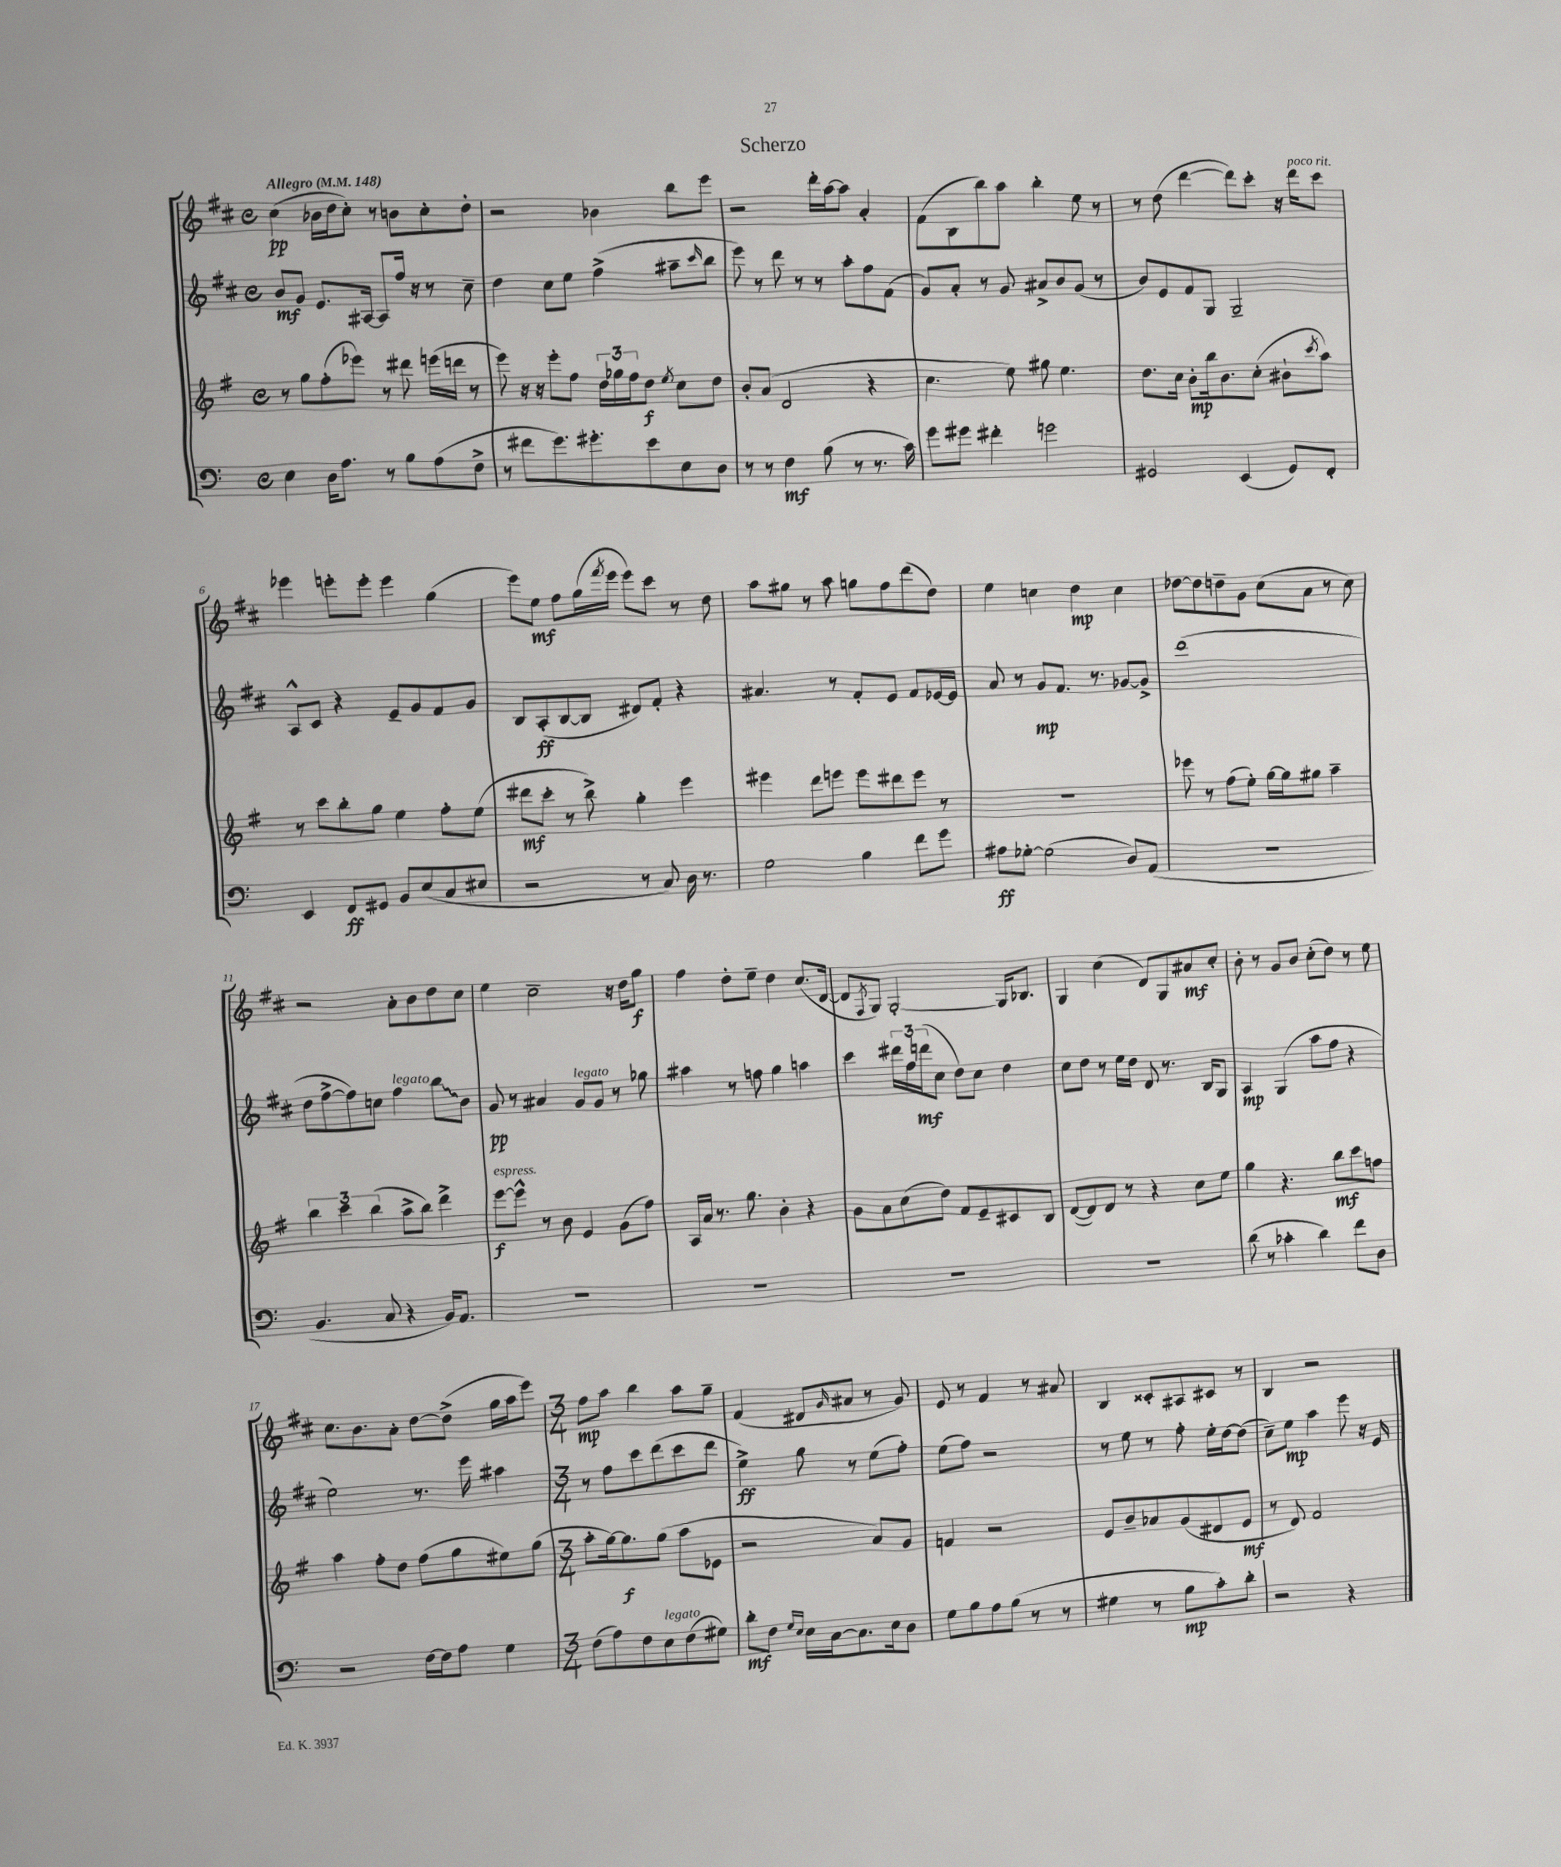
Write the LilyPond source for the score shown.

\header { title = "Scherzo" }
<<
\new StaffGroup <<
\new Staff = "s0" {
    \clef treble \key d \major \defaultTimeSignature \time 4/4 \tempo "Allegro" 4 = 148
    cis''4\pp( bes'16 d''16 cis''8-.) r8 b'8 cis''8-. d''8-. |
    r2 bes'4 b''8 e'''8 |
    r2 d'''16-. a''16~ a''8 a'4-. |
    fis'8( b8 b''8) a''8 b''4-. e''8 r8 |
    r8 d''8( d'''4~ d'''8) cis'''8-. r16 d'''16^\markup { \italic "poco rit." } cis'''8 |
    ees'''4 e'''8-. e'''8-. e'''4 g''4( |
    e'''8) e''8\mf fis''8 g''16( \acciaccatura { fis'''8 } e'''16 e'''8) cis'''8 r8 d''8 |
    a''8 gis''8 r8 a''8 g''8 fis''8 d'''8( d''8) |
    e''4 c''4 d''4\mp c''4 |
    des''8~ des''8 d''8-- g'8 cis''8( a'8 r8 cis''8) |
    r2 a'8-. b'8 d''8 cis''8 |
    e''4 cis''2-- r16 d''16 g''8\f |
    fis''4 d''8-. e''8-- d''4 cis''8.( d'16~ |
    d'8 \acciaccatura { fis8 } g8) g2~-. g16 bes8. |
    g4 cis''4( d'8) g8 ais'8\mf cis''8-. |
    b'8-. r8 g'8 b'8 cis''8-.( d''8) r8 e''8 |
    cis''8. b'8. a'8-. d''8~ d''8->( g''16 a''16 e'''8) |
    \numericTimeSignature \time 3/4 fis''8\mp a''8 b''4 a''8 g''8-- |
    fis'4( dis'8 \grace { g'16 } ais'8 r8 g'8) |
    e'8 r8 fis'4 r8 ais'8 |
    b4 cisis'8-. ais8 cis'8 r8 |
    b4 r2 \bar "|." |
}
\new Staff = "s1" {
    \clef treble \key d \major \defaultTimeSignature \time 4/4
    b'8\mf g'8 e'8. ais16~ ais8 fis''16 r16 r8 cis''8-- |
    d''4 cis''8 e''8 fis''4->( ais''8-- \grace { cis'''16 } b''8 |
    e'''8) r8 d'''8 r8 r8 a''8-. fis''8 fis'8( |
    g'8) a'8-. r8 g'8 ais'8-> b'8 g'8( r8 |
    b'8) e'8 fis'8 g8 g2-- |
    a8-^ cis'8 r4 e'8-- g'8 fis'8 g'8 |
    b8 a8-.\ff( b8~ b8 dis'8) fis'8-. r4 |
    ais'4. r8 fis'8-. e'8 fis'8 ees'16~ ees'16 |
    a'8 r8 g'8\mp fis'8. r8. ges'8~ ges'8-> |
    d'''1( |
    d''8 fis''8~-> fis''8) c''8 fis''4^\markup { \italic "legato" } \once \override Glissando.style = #'zigzag b''8\glissando b'8 |
    g'8\pp r8 ais'4 g'8^\markup { \italic "legato" } g'8 r8 ges''8 |
    ais''4 r8 f''8 g''4 a''4 |
    cis'''4 \tuplet 3/2 { dis'''16 fis''16 d'''16\mf( } cis''8 d''8) cis''8 d''4 |
    cis''8 d''8 r8 e''16 d''16 d'8 r8. b16 g8 |
    a4\mp g4( a''8 fis''8 r4 |
    e''2) r8. e'''16 ais''4 |
    \numericTimeSignature \time 3/4 r8 fis''8 cis'''8 d'''8( cis'''8 d'''8 |
    e''4->\ff) g''8 r8 e''8( fis''8-.) |
    e''8( fis''8) r2 |
    r8 e''8 r8 fis''8-. e''16-. d''16~ d''8( |
    cis''8--) e''8\mp a''4 e'''8 r16 e'16 \bar "|." |
}
\new Staff = "s2" {
    \clef treble \key g \major \defaultTimeSignature \time 4/4
    r8 g''8 fis''8-.( ees'''8) r8 dis'''8 e'''16( d'''16 r8 |
    e'''8) r16 r16 e'''8-. fis''8 \tuplet 3/2 { d''16 ges''16 fis''16 } d''8\f \acciaccatura { e''8 } c''8 d''8 |
    b'8-. a'8( d'2 r4 |
    c''4. e''8) gis''8 e''4. |
    d''8. c''16 b'8-.\mp b''16 b'8. c''8-.( bis'8-! \acciaccatura { c'''8 } a''8) |
    r8 c'''8 b''8-. g''8 e''4 fis''8-. e''8( |
    dis'''8\mf c'''8-. r8 b''8->) g''4-. e'''4 |
    eis'''4 d'''8 e'''8 e'''8 dis'''8 e'''8 r8 |
    r1 |
    ees'''8 r8 fis''8( e''8-.) g''16~ g''16 gis''8 a''4-- |
    \tuplet 3/2 { b''4 c'''4 b''4( } a''8-> b''8) d'''4-> |
    e'''8~\f^\markup { \italic "espress." } e'''8-^ r8 b'8 e'4 g'8( fis''8) |
    a16 a'16 r8. g''8. b'4-. r4 |
    g'8 a'8 c''8( d''8) fis'8 e'8-- cis'8 b8 |
    d'8~( d'8) d'8 r8 r4 c''8 e''8 |
    g''4 r4. b''8\mf c'''8 f''8 |
    a''4 fis''8-. d''8 fis''8( g''8 eis''8) g''8( |
    \numericTimeSignature \time 3/4 a''8-. g''16~) g''8.\f g''8( a''8 ees'8 |
    r2 a'8) g'8 |
    f'4 r2 |
    e'8 b'8-- aes'8 g'8( dis'8 e'8\mf |
    r8 d'8) fis'2 \bar "|." |
}
\new Staff = "s3" {
    \clef bass \key c \major \defaultTimeSignature \time 4/4
    e4 d16 a8. r8 b8 a8( f8-> |
    r8 fis'8 g'8.) gis'8.-. e'8 e8 d8 |
    r8 r8 f4\mf b8( r8 r8. c'16) |
    g'8 gis'8 fis'4-. g'2 |
    gis,2 e,4( gis,8) f,8-. |
    e,4 f,8\ff gis,8 b,8 e8( c8 eis8 |
    r2 r8 c8) d16 r8. |
    g2 b4 f'8 g'8 |
    ais8\ff ges8~-. ges2( d8) a,8( |
    R1 |
    b,4. c8 r4 b,16) a,8. |
    R1 |
    R1 |
    R1 |
    R1 |
    d'8( r8 ces'4-. d'4) f'8 d8 |
    r2 f16~ f16 a8 g4 |
    \numericTimeSignature \time 3/4 f8( a8) f8 e8^\markup { \italic "legato" } f8( gis8) |
    d'8-.\mf f8 \grace { g16 e16 } e16 c16~ c8. e16 d8 |
    g8 b8 a8 b8( r8 r8 |
    gis4 r8 b8\mp c'8-.) d'8-. |
    r2 r4 \bar "|." |
}
>>
>>
